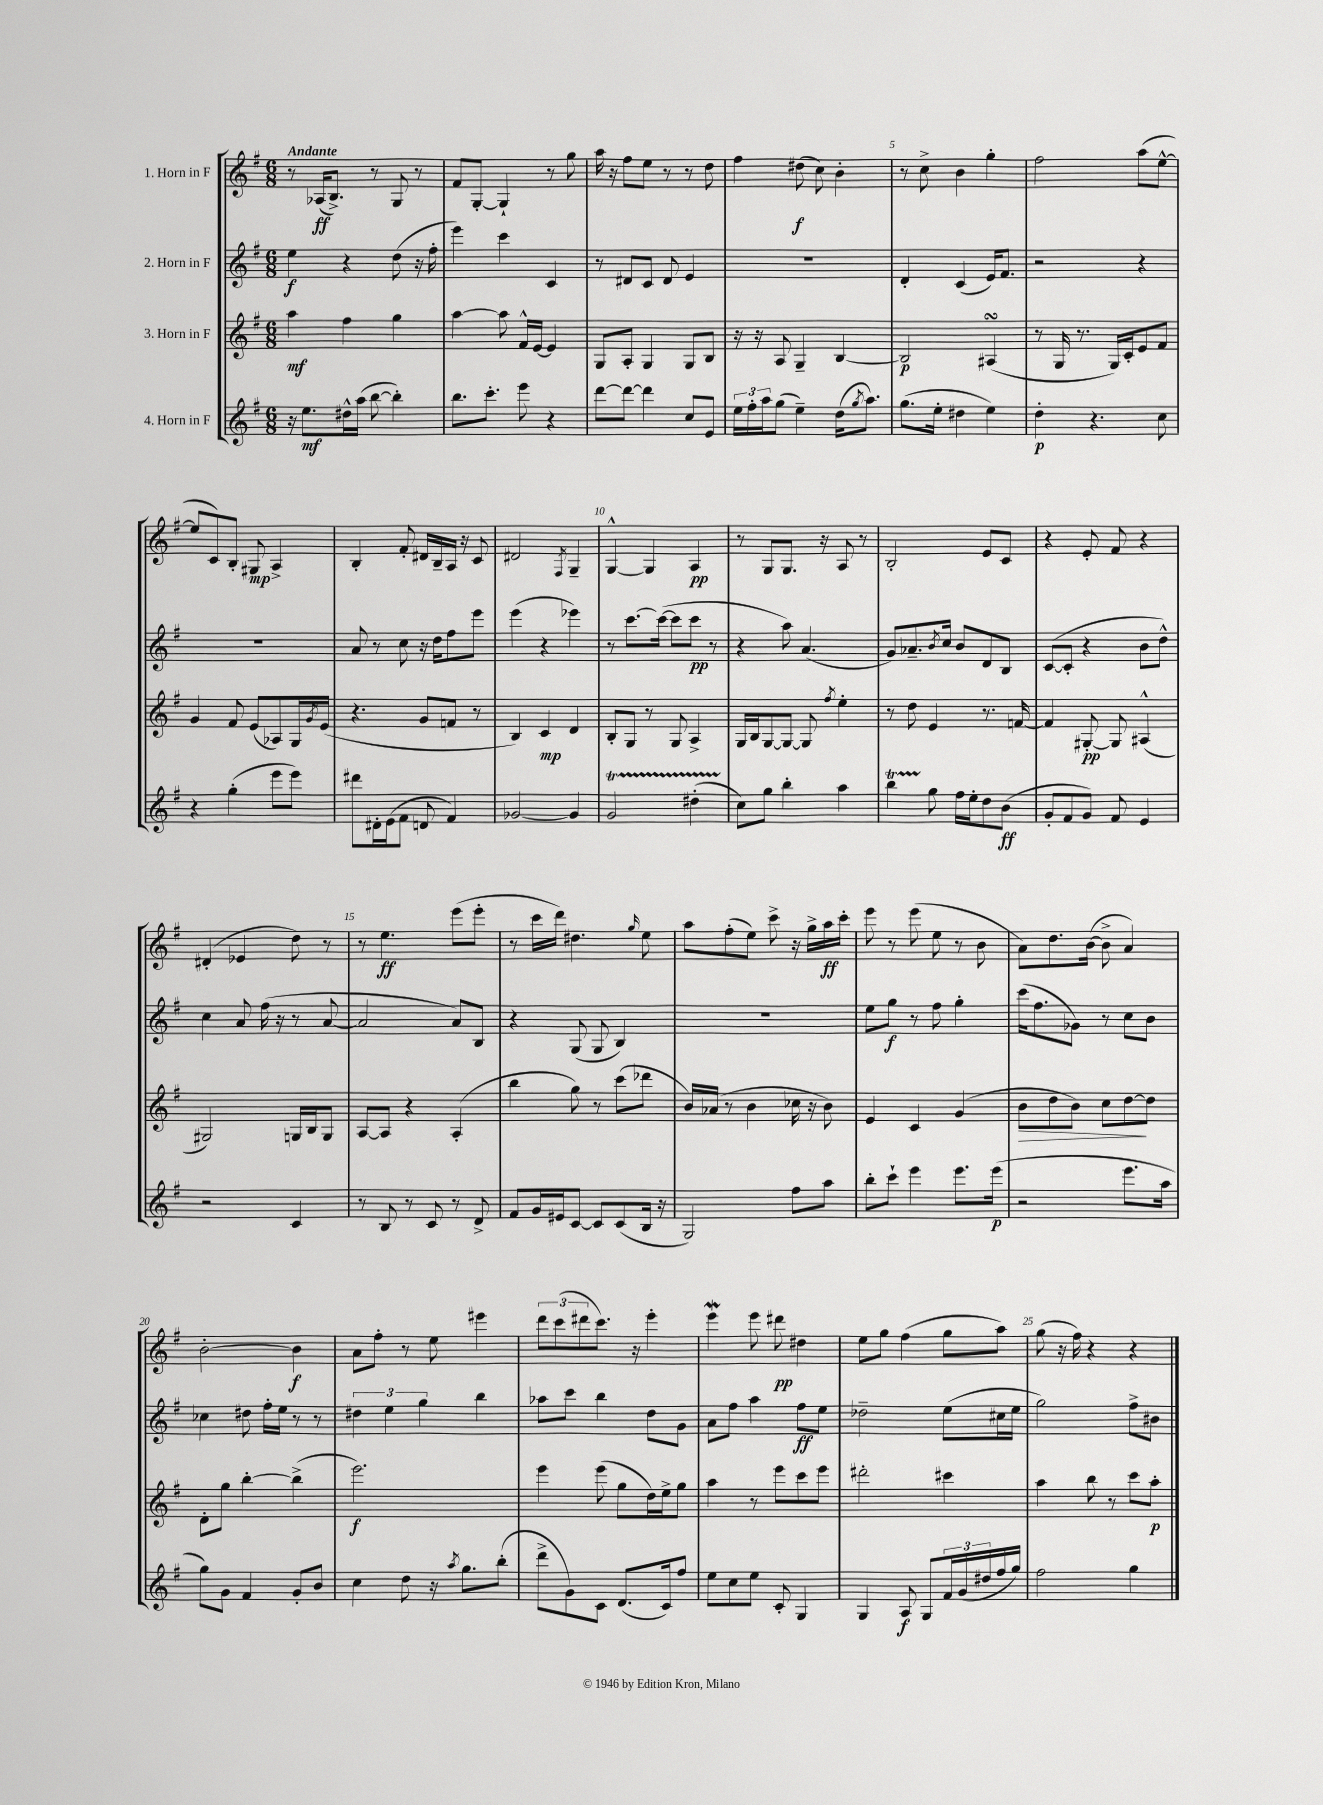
<<
\new StaffGroup <<
\new Staff = "s0" \with { instrumentName = "1. Horn in F" } {
    \clef treble \key g \major \numericTimeSignature \time 6/8 \tempo "Andante"
    r8 aes16\ff( b8.->) r8 g8 r8 |
    fis'8 g8~-. g4-! r8 g''8 |
    a''16 r16 fis''8 e''8 r8 r8 d''8 |
    fis''4 dis''8\f( c''8) b'4-. |
    r8 c''8-> b'4 g''4-. |
    fis''2 a''8( e''8~-^ |
    e''8 c'8) b8-. gis8\mp a4-> |
    b4-. fis'8-. dis'16 b16-- a16 r16 c'8 |
    dis'2 \acciaccatura { fis8 } g4-- |
    g4~-^ g4 a4\pp |
    r8 g8 g8. r16 a8 r8 |
    b2-. e'8 c'8 |
    r4 e'8-. fis'8 r4 |
    dis'4-.( ees'4 d''8) r8 |
    r8 e''4.\ff e'''8( e'''8-. |
    r8 c'''16 d'''16) dis''4. \grace { g''16 } e''8 |
    a''8 fis''8-.( e''8) c'''8-> r16 g''16-> a''16\ff c'''16-. |
    e'''8 r8 e'''8( e''8 r8 b'8 |
    a'8) d''8. b'16~( b'8-> a'4) |
    b'2~-. b'4\f |
    a'8 fis''8-. r8 e''8 eis'''4 |
    \tuplet 3/2 { d'''8 c'''8( dis'''8 } c'''8.) r16 e'''4-. |
    e'''4\mordent e'''8 dis'''8\pp dis''4 |
    e''8 g''8 fis''4( g''8 a''8) |
    g''8( r16 fis''16) r4 r4 \bar "|." |
}
\new Staff = "s1" \with { instrumentName = "2. Horn in F" } {
    \clef treble \key g \major \numericTimeSignature \time 6/8
    e''4\f r4 d''8( r16 fis''16-. |
    e'''4) c'''4 c'4 |
    r8 dis'8 c'8 dis'8 e'4 |
    R2. |
    d'4-. c'4( e'16) fis'8. |
    r2 r4 |
    R2. |
    a'8 r8 c''8 r16 d''16 fis''8 e'''8 |
    e'''4( r4 ees'''4) |
    r8 c'''8.~ c'''16~( c'''8 c'''8\pp r8 |
    r4 a''8) a'4.( |
    g'8) aes'8.-- \acciaccatura { b'8 } c''16 b'8 d'8 b8 |
    c'8~( c'8-. r4 b'8 d''8-^) |
    c''4 a'8 fis''16( r16 r8 a'8~ |
    a'2 a'8) b8 |
    r4 g8( g8 b4) |
    R2. |
    e''8 g''8\f r8 fis''8 g''4-. |
    c'''16( fis''8. ges'8) r8 c''8 b'8 |
    ces''4 dis''8 fis''16-. e''16 r8 r8 |
    \tuplet 3/2 { dis''4 e''4 g''4 } b''4 |
    aes''8 c'''8 b''4 d''8 g'8 |
    a'8 fis''8 a''4 fis''8\ff e''8 |
    des''2-- e''8( cis''16 e''16 |
    g''2) fis''8-> bis'8 \bar "|." |
}
\new Staff = "s2" \with { instrumentName = "3. Horn in F" } {
    \clef treble \key g \major \numericTimeSignature \time 6/8
    a''4\mf fis''4 g''4 |
    a''4~ a''8 fis'16-^ e'16~ e'4 |
    g8 a8-. g4 g8 b8 |
    r16 r16 a8 g4-- b4~ |
    b2\p ais4\turn( |
    r8 g16 r8. g16) c'16-. e'8 fis'8 |
    g'4 fis'8 e'8( aes8) g16 \acciaccatura { g'8 } e'16( |
    r4. g'8 f'8 r8 |
    b4) c'4\mp d'4 |
    b8-. g8 r8 g8 a4-> |
    g16 b16 g8~ g8~ g8 \acciaccatura { fis''8 } e''4-. |
    r8 d''8 e'4 r8. f'16~ |
    f'4 gis8~-.\pp gis8 ais4-^( |
    gis2) g16 b16 g8 |
    a8~ a8 r4 a4-.( |
    b''4 g''8) r8 c'''8( des'''8 |
    b'16) aes'16( r8 b'4 ces''16 r16 b'8) |
    e'4 c'4 g'4( |
    b'8\> d''8 b'8) c''8 d''8~\! d''8 |
    d'8-. g''8 b''4~-. b''4->( |
    e'''2.\f) |
    e'''4 e'''8( g''8 d''16) e''16-> g''8 |
    a''4 r8 e'''8 c'''8 e'''8 |
    dis'''2-. cis'''4 |
    a''4 b''8 r8 c'''8 a''8-.\p \bar "|." |
}
\new Staff = "s3" \with { instrumentName = "4. Horn in F" } {
    \clef treble \key g \major \numericTimeSignature \time 6/8
    r16 e''8.\mf dis''16-^ a''16( b''8~ b''4-.) |
    b''8. c'''8.-. e'''8 r4 |
    d'''8~ d'''8~ d'''4 c''8 e'8 |
    \tuplet 3/2 { e''16 fis''16-. a''16 } g''8( e''4--) d''16( \acciaccatura { g''8 } a''8.) |
    g''8.( e''16-. dis''4 e''4) |
    d''4-.\p r4. c''8 |
    r4 g''4-.( e'''8 e'''8) |
    dis'''8 dis'16-. e'16( fis'8 d'8 fis'4) |
    ges'2~ ges'4 |
    g'2\startTrillSpan dis''4-.( |
    c''8\stopTrillSpan) g''8 b''4-. a''4 |
    b''4\startTrillSpan g''8\stopTrillSpan fis''16 e''16-. d''8 b'8\ff( |
    g'8-. fis'8 g'8) fis'8 e'4 |
    r2 c'4 |
    r8 b8 r8 c'8 r8 d'8-> |
    fis'8 g'16 eis'16 c'8~ c'8 c'8( b16 r16 |
    g2) fis''8 a''8 |
    b''8-. c'''8-! e'''4 e'''8. e'''16\p( |
    r2 e'''8. a''16 |
    g''8) g'8 fis'4 g'8-. b'8 |
    c''4 d''8 r16 \acciaccatura { a''8 } g''8. b''8-.( |
    d'''8-> g'8) c'8 d'8.( c'16) fis''8 |
    e''8 c''8 e''8 c'8-. g4 |
    g4 a8\f g8 \tuplet 3/2 { fis'16 g'16( dis''16 } fis''16 g''16) |
    fis''2 g''4 \bar "|." |
}
>>
>>
\layout { \context { \Score \override BarNumber.break-visibility = ##(#f #t #t) barNumberVisibility = #(every-nth-bar-number-visible 5) } }
